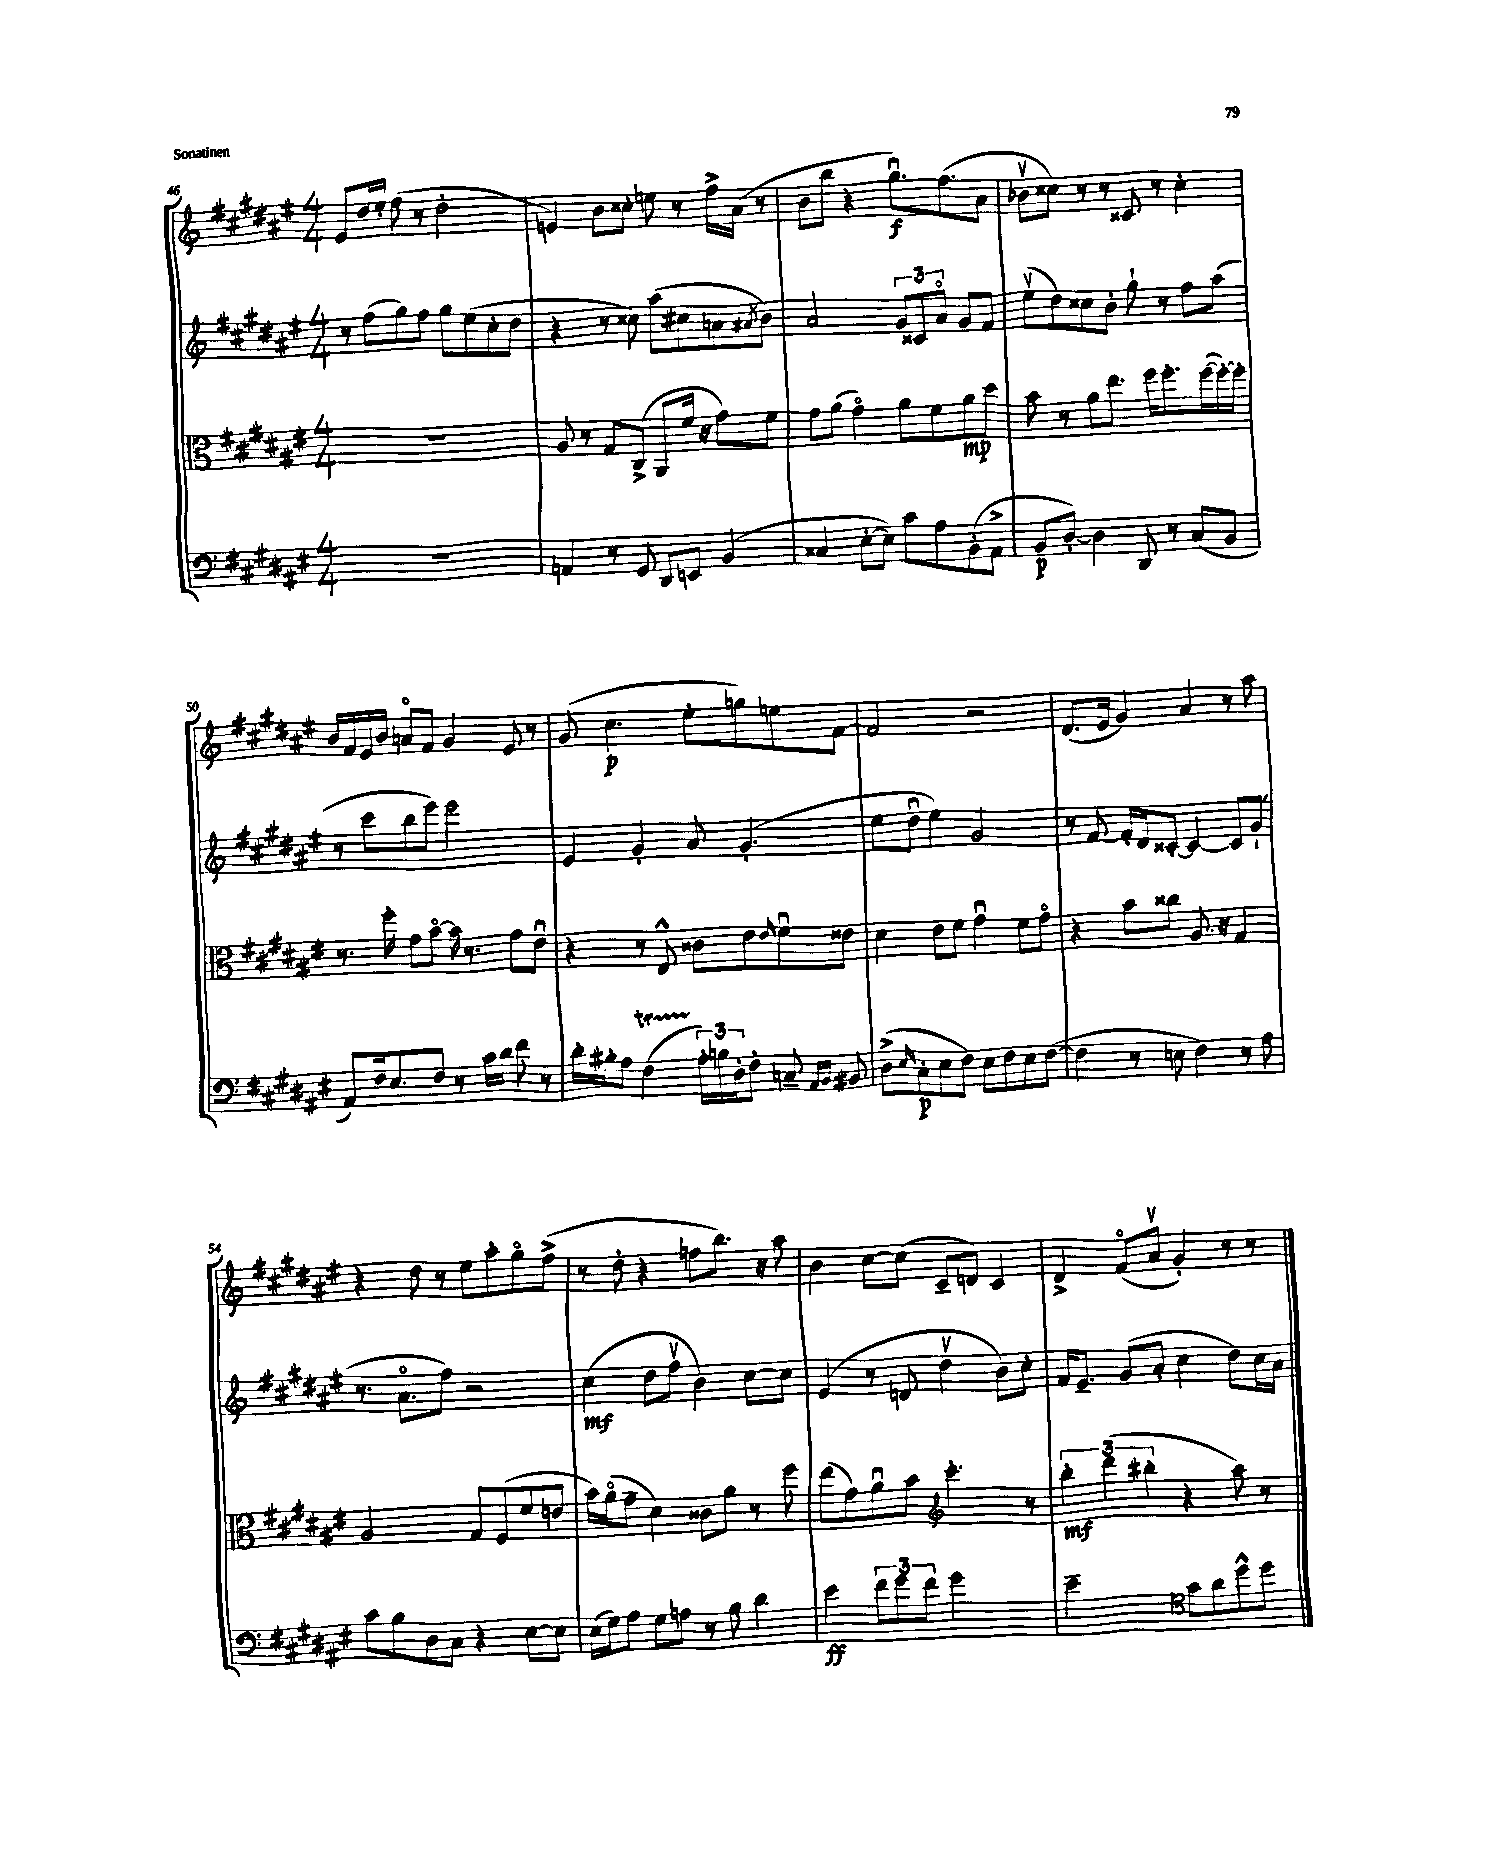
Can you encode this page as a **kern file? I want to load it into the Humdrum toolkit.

**kern	**kern	**kern	**kern
*staff4	*staff3	*staff2	*staff1
*clefF4	*clefC3	*clefG2	*clefG2
*k[f#c#g#d#a#e#]	*k[f#c#g#d#a#e#]	*k[f#c#g#d#a#e#]	*k[f#c#g#d#a#e#]
*M4/4	*M4/4	*M4/4	*M4/4
1r	1r	8r	8e#
.	.	(8ff#	16dd#
.	.	.	16ee#'
.	.	8gg#)	(8ff#
.	.	8ff#	8r
.	.	8gg#	2dd#'
.	.	(8ee#	.
.	.	8cc#'	.
.	.	8dd#	.
=	=	=	=
4AA	8A#	4r	4e)
.	8r	.	.
8r	8G#	8r	8b
8GG#	(8C#^	8cc##)	8cc##'
8DD#	8AA#	(8aa#	8ee
8EE	16f#	8cc#	8r
.	16r	.	.
(4BB	8g#)	8a	16ff#^
.	.	.	(16a#
.	.	8qa#	.
.	8f#	8b)	8r
=	=	=	=
4C##	8g#	2a#	8b
.	(8a#	.	8bb
[8E#'	4g#o)	.	4r
8E#])	.	.	.
8c#	8a#	12g#	8.gg#u)
.	.	12c##	.
8A#	8f#	.	.
.	.	12a#o	.
.	.	.	(8.ff#
(8BB'	8a#	8g#	.
8AA#^	8dd#	8f#	8a#
=	=	=	=
8BB	8b	(8ee#v	8b-v
[8D#')	8r	8dd#)	8cc##)
4D#]	8a#	8cc##	8r
.	8.ee#	8b'	8r
8DD#	.	8gg#`	8c##
.	16ff#	.	.
8r	8.ff#'	8r	8r
(8C#	.	8ff#	4cc##'
.	([16ff#	.	.
8BB	16ff#'_)	(8aa#	.
.	16ff#']	.	.
=	=	=	=
8AA#)	8.r	8r	16b
.	.	.	16f#
16F#	.	8ccc#	16e#
8.E#	16ff#'	.	16b
.	8g#	8bb	8ao
8F#	[8bo	8eee#)	8f#
8r	16b]	2eee#	4g#
.	8.r	.	.
16c#	.	.	.
16d#	.	.	.
8f#	8g#	.	8e#
8r	8e#u	.	8r
=	=	=	=
16d#'	4r	4e#	(8g#
16B#'	.	.	.
8A#	.	.	4.cc#
(4F#	8r	4g#'	.
.	8E#^^	.	.
24A#')	8c##	8a#	8ee#'
24B	.	.	.
24D#'	.	.	.
8F#'	8e#	(4.g#'	8gg)
.	16qqe#	.	.
8C~	8f#u	.	8ee
16qqAA#	.	.	.
16qqBB	.	.	.
8BB#	8e##	.	[8f#
=	=	=	=
(8D#^	4d#	8ee#	2f#]
16qqE#	.	.	.
8C#'	.	8dd#u	.
8E#	8e#	4ee#)	.
8F#)	8f#	.	.
8E#	4g#u	2g#	2r
8F#	.	.	.
8E#	8f#	.	.
([8F#	8g#o	.	.
=	=	=	=
4F#]	4r	8r	(8.d#
.	.	[8f#	.
.	.	.	16e#
8r	8b	16f#']	4g#)
.	.	16d#	.
8E	8cc##	[8c##'	.
4F#)	8.A#	4c##_	4a#
.	16r	.	.
8r	4G#	8c##]	8r
8A#	.	(8g#`	8aa#
=	=	=	=
8c#	2A#	8.r	4r
8B	.	.	.
.	.	8.a#o	.
8D#	.	.	8dd#
8C#	.	8ff#)	8r
4r	8G#	2r	8ee#
.	(8F#	.	8aa#'
[8E#	8f#	.	8gg#o
8E#]	8e	.	(8ff#^
=	=	=	=
(16E#	16b)	(4cc#	8r
16G#)	(16a#o	.	.
8A#	8g#~	.	8dd#'
8G#	4d#)	8dd#	4r
8A	.	8ff#v	.
8r	8c##	4b)	8ff
8B	8a#	.	8.bb)
4d#	8r	[8cc#	.
.	.	.	16r
.	8ff#	8cc#]	8aa#
=	=	=	=
4e#	(8ee#	(4e#	4b
.	8g#)	.	.
12f#	8a#u	8r	[8cc#
12g#	.	.	.
.	8b	8d	(8cc#]
12f#	.	.	.
*	*clefG2	*	*
2g#	4.ccc#'	4dd#v	8c#~
.	.	.	8d)
.	.	8b)	4c#
.	8r	8cc#'	.
=	=	=	=
2e#~	6bb'	16f#	4d#^
.	.	8.e#~	.
.	(6ddd#	.	.
.	.	(8g#	(8f#o
.	6bb#'	.	.
.	.	8a#'	8a#v
*clefC4	*	*	*
8g#	4r	4cc#	4g#')
8a#	.	.	.
8dd#^^	8aa#)	8dd#)	8r
8dd#	8r	16cc#	8r
.	.	16a#	.
==	==	==	==
*-	*-	*-	*-
